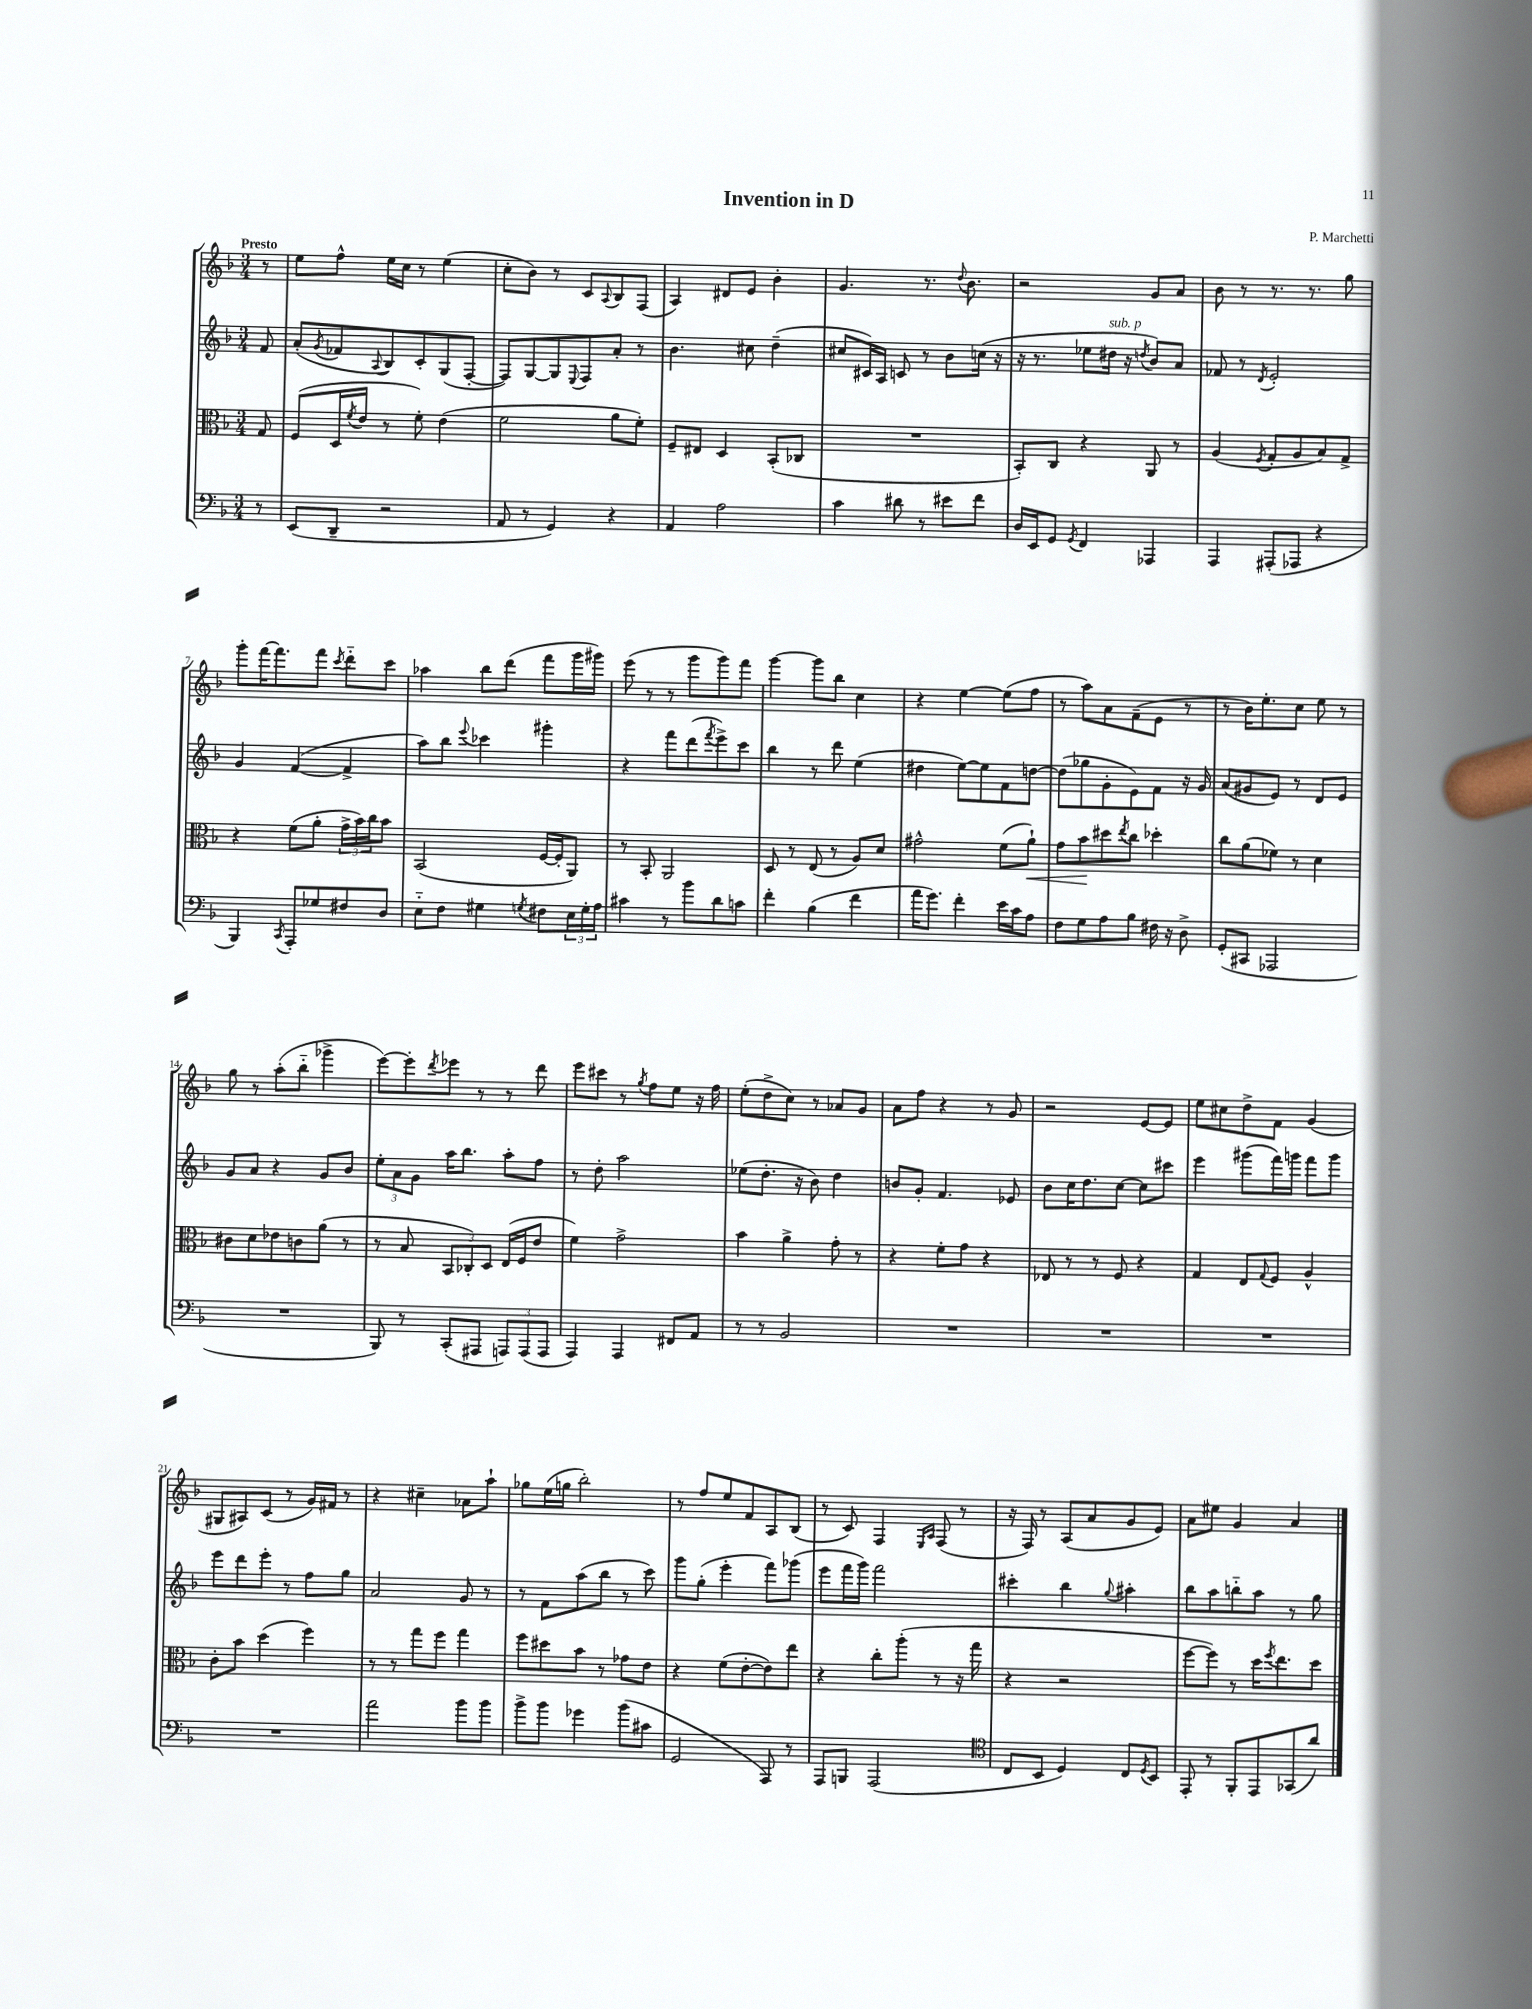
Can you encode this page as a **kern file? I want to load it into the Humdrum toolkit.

**kern	**kern	**kern	**kern
*staff4	*staff3	*staff2	*staff1
*clefF4	*clefC3	*clefG2	*clefG2
*k[b-]	*k[b-]	*k[b-]	*k[b-]
*M3/4	*M3/4	*M3/4	*M3/4
8r	8G	8f	8r
=	=	=	=
(8EE	(8F	(8a'	8ee
.	.	8qg	.
8DD~	16D	8f-	8ff^^
.	8qf	.	.
.	16e	.	.
.	.	8qqA	.
2r	8r	8B-)	16ee
.	.	.	16cc
.	8f')	8c'	8r
.	(4e	(8G	(4ee
.	.	[8F'	.
=	=	=	=
8AA	2f	8F])	8cc'
8r	.	[8G	8b-)
4GG)	.	8G]	8r
.	.	8qqE	.
.	.	8F	8c
.	.	.	8qqA
4r	8a	8a'	8B-
.	8f')	8r	(8F
=	=	=	=
4AA	8F~	4.b-	4A)
.	8E#	.	.
2A	4D	.	8d#
.	.	8cc#	8e
.	(8BB-'	(4dd~	4b-'
.	8C-	.	.
=	=	=	=
4c	2.r	8cc#	4.g
.	.	16c#)	.
.	.	16A	.
8d#	.	8c	.
8r	.	8r	8.r
8e#	.	8b-	.
.	.	.	8qqdd
.	.	.	8.b-
8f	.	(16cc	.
.	.	16r	.
=	=	=	=
16D	8BB-')	16r	2r
16EE	.	8.r	.
8GG	8C	.	.
8qGG	.	.	.
4FF	4r	8ee-	.
.	.	16dd#	.
.	.	16r	.
.	.	8qdd	.
4AAA-	8AA	8b-)	8g
.	8r	8a	8a
=	=	=	=
4AAA	(4A	8f-	8b-
.	.	8r	8r
.	8qF	8qd	.
(8AAA#'	8G'	2e'	8.r
8AAA-	8A	.	.
.	.	.	8.r
4r	8B-)	.	.
.	8G^	.	8gg
=	=	=	=
4BBB-)	4r	4g	8ggg'
.	.	.	[16fff
.	.	.	8.fff]
8qCC	.	.	.
8AAA'	(8f	([4f	.
8G-	8a'	.	8fff
.	.	.	8qccc
8F#	24g^	4f^]	8ddd'~
.	24b-)	.	.
.	24cc	.	.
8D	8b-	.	8ccc
=	=	=	=
8E'~	(2BB-	8aa)	4aa-
8F	.	8bb-	.
.	.	8qqeee	.
4G#	.	4ccc-	8bb-
.	.	.	(8ddd
8qG	.	.	.
8F#	[16F	4ggg#'	8fff
.	16F']	.	.
24E	8AA)	.	16ggg
24G'	.	.	.
.	.	.	16ggg#)
24A	.	.	.
=	=	=	=
4c#	8r	4r	(8eee
.	8BB-'	.	8r
8r	2AA	8fff	8r
8b-	.	(8ddd	8ggg
.	.	8qfff	.
8d	.	8eee^)	8ggg)
8c	.	8ccc	8fff
=	=	=	=
4f'	8D	4bb-	[4ggg
.	8r	.	.
(4B-	(8E	8r	8ggg]
.	8r	8ddd	8bb-
4f	8A)	(4ee	4cc
.	8d	.	.
=	=	=	=
16a	2g#^^	4dd#	4r
8.g)	.	.	.
4f'	.	[8ee)	[4ee
.	.	8ee]	.
16e	(8f	8f	(8ee]
16c	.	.	.
8A	8a`)	[8dd	8ff
=	=	=	=
8F	8g	(8dd]	8r
8G	8b-	8gg-	8aa)
8A	8dd#	8g'	8a
.	8qee	.	.
8B-	8cc	8e)	(8f~
16F#	4dd-'	8f	8e
16r	.	.	.
8D^	.	16r	8r
.	.	16g	.
=	=	=	=
(8GG'	8cc	(8a	8r
8CC#	(8a	8g#	16b-)
.	.	.	8.ee'
2AAA-	8f-)	8e)	.
.	8r	8r	8cc
.	4d	8d	8ee
.	.	8e	8r
=	=	=	=
2.r	8c#	8g	8gg
.	8d	8a	8r
.	8e-	4r	(8aa'
.	8c	.	8bb-'~
.	(8a	8g	4ggg-^
.	8r	8b-	.
=	=	=	=
8BBB-)	8r	12ee'	[8eee)
.	.	12a	.
8r	8B-	.	8eee']
.	.	12g	.
.	.	.	8qddd
(8CC'	12BB-	16aa	8eee-
.	.	8.bb-	.
.	12C-')	.	.
8AAA#	.	.	8r
.	12D	.	.
12AAA)	(16E	8aa'	8r
.	16F	.	.
(12AAA	.	.	.
.	8e	8ff	8ddd
12AAA	.	.	.
=	=	=	=
4AAA)	4f)	8r	8eee
.	.	8dd'	8ccc#
4AAA	2g^	2aa	8r
.	.	.	8qgg
.	.	.	8ff
8FF#	.	.	8ee
8AA	.	.	16r
.	.	.	16ff
=	=	=	=
8r	4b-	(8ee-	(8ee'
8r	.	8.dd'	8dd^
2BB-	4a^	.	8cc)
.	.	16r	.
.	.	8b-)	8r
.	8g'	4dd	8a-
.	8r	.	8g
=	=	=	=
2.r	4r	8b	8a
.	.	8g'	8ff
.	8f'	4.f	4r
.	8g	.	.
.	4r	.	8r
.	.	8e-	8g
=	=	=	=
2.r	8E-	8b-	2r
.	8r	16cc	.
.	.	8.dd	.
.	8r	.	.
.	8F	[8cc	.
.	4r	8cc]	[8e
.	.	8ccc#	8e]
=	=	=	=
2.r	4G	4eee	8ee
.	.	.	8cc#
.	8E	(8ggg#	8dd^
.	8qqG	.	.
.	8F	16fff)	8f
.	.	16ggg	.
.	4A^^	8fff	(4g
.	.	8ggg	.
=	=	=	=
2.r	8c'	8eee	8G#
.	8b-	8ddd	8A#)
.	(4dd	8eee'	(8c
.	.	8r	8r
.	4ff)	8ff	16g)
.	.	.	16f#
.	.	8gg	8r
=	=	=	=
2a	8r	2a	4r
.	8r	.	.
.	8gg	.	4cc#~
.	8ff	.	.
8b-	4gg	8g	8a-
8b-	.	8r	8aa`
=	=	=	=
8b-^	8ff	8r	8gg-
8b-	8dd#	8f	(16ee
.	.	.	16gg
4g-	8b-	(8aa	2bb-')
.	8r	8bb-	.
(8b-	8g-	8r	.
8c#	8e	8ccc)	.
=	=	=	=
2GG	4r	8ggg	8r
.	.	(8gg'	8ff
.	(8f	4eee'	8ee
.	[8e'	.	8f
8AAA)	8e])	8fff)	8A
8r	8ee	(8ggg-	(8B-
=	=	=	=
8AAA	4r	8eee	8r
8BBB	.	16fff	8c)
.	.	16ggg)	.
(2AAA	8cc'	2fff	4F
.	(8aa'	.	.
.	.	.	16qqE
.	.	.	16qqA
.	8r	.	(8F
.	16r	.	8r
.	16gg	.	.
=	=	=	=
*clefC4	*	*	*
8C	4r	4ccc#'	16r
.	.	.	16F)
8BB-	.	.	8r
4D)	2r	4bb-	(8A
.	.	.	8a
.	.	8qqgg	.
8C	.	4aa#'	8g
8qD	.	.	.
8BB-	.	.	8e)
=	=	=	=
8EE'	[8ff	8bb-	8a
8r	8ff])	8aa	8ee#
8FF'	8r	8bb'~	4g
8EE	16dd	8aa	.
.	8qff	.	.
.	8.ee	.	.
(8GG-	.	8r	4a
8a)	8dd	8gg	.
==	==	==	==
*-	*-	*-	*-
